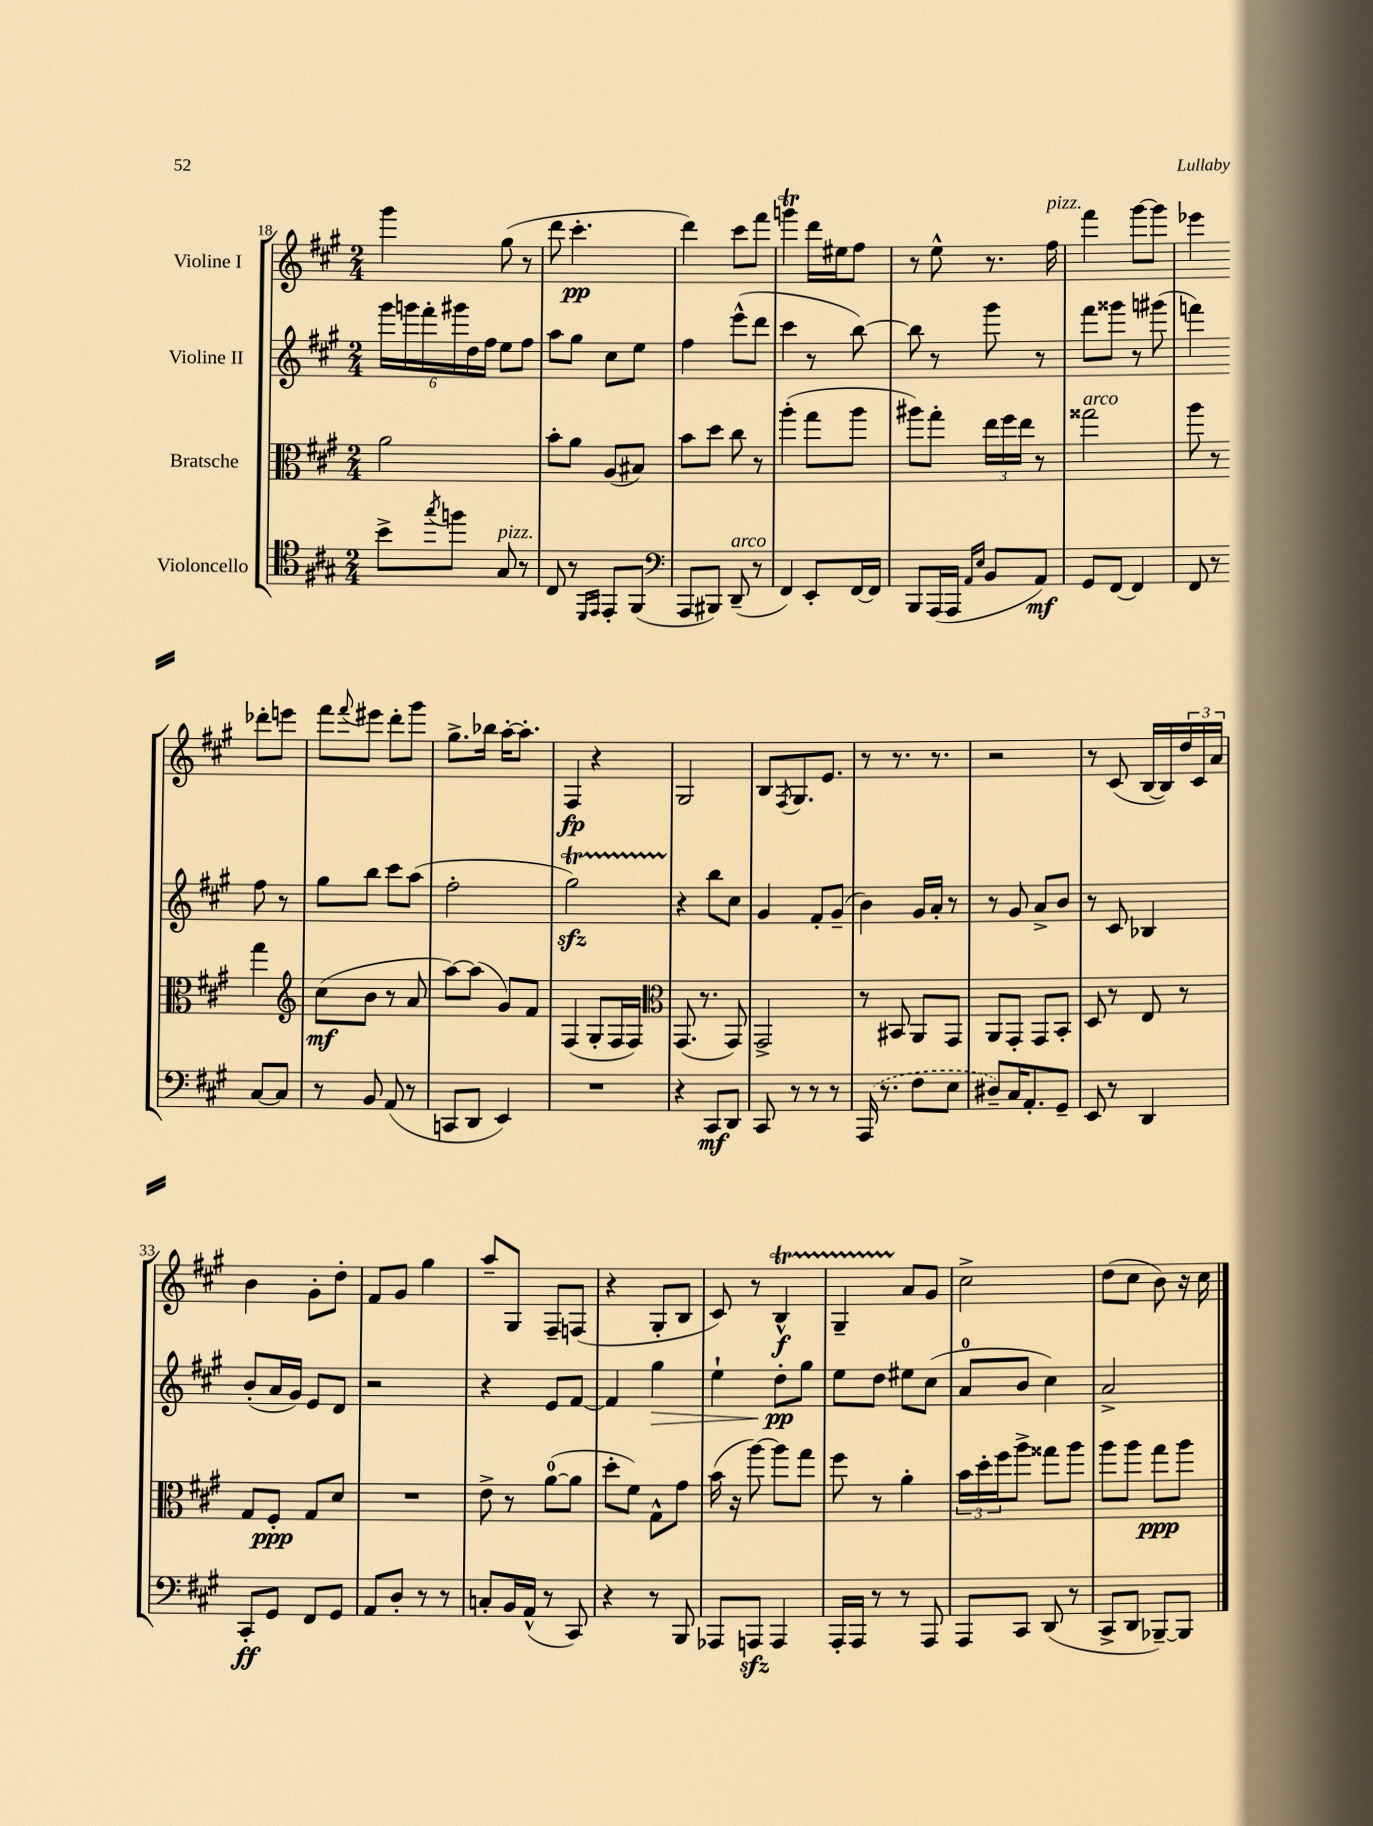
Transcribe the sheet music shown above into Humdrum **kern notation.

**kern	**dynam	**kern	**dynam	**kern	**dynam	**kern	**dynam
*part4	*part4	*part3	*part3	*part2	*part2	*part1	*part1
*staff4	*staff4	*staff3	*staff3	*staff2	*staff2	*staff1	*staff1
*I"Violoncello	*	*I"Bratsche	*	*I"Violine II	*	*I"Violine I	*
*clefC4	*	*clefC3	*	*clefG2	*	*clefG2	*
*k[f#c#g#]	*	*k[f#c#g#]	*	*k[f#c#g#]	*	*k[f#c#g#]	*
*M2/4	*	*M2/4	*	*M2/4	*	*M2/4	*
=18	=18	=18	=18	=18	=18	=18	=18
8b^\L	.	2a\	.	24ggg#\LL	.	4ggg#\	.
.	.	.	.	24gggn\	.	.	.
.	.	.	.	24fff#'\	.	.	.
8qgg#/	.	.	.	.	.	.	.
8ffn\J	.	.	.	24ggg#X\	.	.	.
.	.	.	.	24dd\	.	.	.
.	.	.	.	24ff#\JJ	.	.	.
!LO:TX:a:i:t=pizz.	!	!	!	!	!	!	!
8G#/	.	.	.	8ee\L	.	(8gg#\	.
8r	.	.	.	8ff#\J	.	8r	.
=19	=19	=19	=19	=19	=19	=19	=19
8C#/	.	8b'\L	.	8aa\L	.	8ddd\	.
8r	.	8a\J	.	8gg#\J	.	4.ccc#'\	pp
16qqDD/LL	.	.	.	.	.	.	.
16qqEE/JJ	.	.	.	.	.	.	.
8EE'/L	.	(8A/L	.	8cc#\L	.	.	.
(8FF#/J	.	8B#X/J)	.	8ee\J	.	.	.
=20	=20	=20	=20	=20	=20	=20	=20
*clefF4	*	*	*	*	*	*	*
8AAA/L	.	8b\L	.	4ff#\	.	4ddd\)	.
8BBB#X/J)	.	8dd\J	.	.	.	.	.
!LO:TX:a:i:t=arco	!	!	!	!	!	!	!
(8DD~/	.	8cc#\	.	(8eee^^\L	.	8ccc#\L	.
8r	.	8r	.	8ddd\J	.	8fff#\J	.
=21	=21	=21	=21	=21	=21	=21	=21
4FF#/)	.	(4aa'\	.	4ccc#\	.	4gggnT\	.
8EE'/L	.	8gg#\L	.	8r	.	16ddd\LL	.
.	.	.	.	.	.	16ee#X\J	.
[16FF#/L	.	8aa\J	.	[8bb\)	.	8ff#\J	.
16FF#/JJ]	.	.	.	.	.	.	.
=22	=22	=22	=22	=22	=22	=22	=22
8BBB/L	.	8aa#X\L)	.	8bb\]	.	8r	.
(16AAA/L	.	8gg#'\J	.	8r	.	8ee^^\	.
16AAA/JJ	.	.	.	.	.	.	.
16qqAA/LL	.	.	.	.	.	.	.
16qqE/JJ	.	.	.	.	.	.	.
8BB/L	.	24ee\LL	.	8ggg#\	.	8.r	.
.	.	24ff#\	.	.	.	.	.
.	.	24ee\JJ	.	.	.	.	.
8AA/J)	mf	8r	.	8r	.	.	.
!	!	!	!	!	!	!LO:TX:a:i:t=pizz.	!
.	.	.	.	.	.	16ff#\	.
=23	=23	=23	=23	=23	=23	=23	=23
!	!	!LO:TX:a:i:t=arco	!	!	!	!	!
8GG#/L	.	2gg##X\	.	8fff#\L	.	4fff#\	.
[8FF#/J	.	.	.	8ggg##X\J	.	.	.
4FF#/]	.	.	.	8r	.	[8ggg#\L	.
.	.	.	.	(8ggg#X\	.	8ggg#\J]	.
=24	=24	=24	=24	=24	=24	=24	=24
8FF#/	.	8aa\	.	4fffn\)	.	4eee-X\	.
8r	.	8r	.	.	.	.	.
[8C#/L	.	4gg#\	.	8ff#\	.	8ddd-X'\L	.
8C#/J]	.	.	.	8r	.	8eeen\J	.
!!LO:LB:g=z
=25	=25	=25	=25	=25	=25	=25	=25
*	*	*clefG2	*	*	*	*	*
8r	.	(8cc#\L	mf	8gg#\L	.	8fff#\L	.
.	.	.	.	.	.	8qqfff#/	.
8BB/	.	8b\J	.	8bb\J	.	8eee#X\J	.
(8AA/	.	8r	.	8ccc#\L	.	8ddd'\L	.
8r	.	8a/	.	(8aa\J	.	8ggg#\J	.
=26	=26	=26	=26	=26	=26	=26	=26
8CCn/L	.	[8aa\L)	.	2ff#'\	.	8.gg#^\L	.
8DD/J	.	(8aa\J]	.	.	.	.	.
.	.	.	.	.	.	16bb-X\Jk	.
4EE/)	.	8g#/L)	.	.	.	[16aa'\KL	.
.	.	.	.	.	.	8.aa'\J]	.
.	.	8f#/J	.	.	.	.	.
=27	=27	=27	=27	=27	=27	=27	=27
2r	.	(4F#/	.	2gg#zzt\)	.	4F#/	fp
.	.	8G#'/L	.	.	.	4r	.
.	.	16F#/L	.	.	.	.	.
.	.	16F#/JJ)	.	.	.	.	.
=28	=28	=28	=28	=28	=28	=28	=28
*	*	*clefC3	*	*	*	*	*
4r	.	(8.GG#/	.	4r	.	2G#/	.
.	.	8.r	.	.	.	.	.
8CC#/L	mf	.	.	8bb\L	.	.	.
8DD/J	.	8GG#/)	.	8cc#\J	.	.	.
=29	=29	=29	=29	=29	=29	=29	=29
8CC#/	.	2GG#^/	.	4g#/	.	8B/L	.
.	.	.	.	.	.	8qF#/	.
8r	.	.	.	.	.	8.G#/	.
8r	.	.	.	8f#'/L	.	.	.
.	.	.	.	.	.	8.e/J	.
8r	.	.	.	(8g#~/J	.	.	.
=30	=30	=30	=30	=30	=30	=30	=30
(16AAA/	.	8r	.	4b\)	.	8r	.
8.r	.	.	.	.	.	.	.
.	.	8BB#X/	.	.	.	8.r	.
8F#\L	.	8AA/L	.	16g#/LL	.	.	.
.	.	.	.	16a'/JJ	.	8.r	.
8E\J	.	8GG#/J	.	8r	.	.	.
=31	=31	=31	=31	=31	=31	=31	=31
8D#X~/L)	.	8AA/L	.	8r	.	2r	.
16C#/K	.	8GG#'/J	.	8g#/	.	.	.
8.AA'/	.	.	.	.	.	.	.
.	.	8GG#/L	.	8a^/L	.	.	.
8GG#~/J	.	8BB'/J	.	8b/J	.	.	.
=32	=32	=32	=32	=32	=32	=32	=32
8EE/	.	8D/	.	8r	.	8r	.
8r	.	8r	.	8c#/	.	(8c#/	.
4DD/	.	8E/	.	4B-X/	.	[16B/LL	.
.	.	.	.	.	.	16B/])	.
.	.	8r	.	.	.	24dd/	.
.	.	.	.	.	.	24c#/	.
.	.	.	.	.	.	24a/JJ	.
!!LO:LB:g=z
=33	=33	=33	=33	=33	=33	=33	=33
8CC#'/L	ff	8G#/L	.	(8b'/L	.	4b\	.
8GG#/J	.	8F#'/J	ppp	16a/L	.	.	.
.	.	.	.	16g#/JJ)	.	.	.
8FF#/L	.	8G#/L	.	8e/L	.	8g#'\L	.
8GG#/J	.	8d/J	.	8d/J	.	8dd'\J	.
=34	=34	=34	=34	=34	=34	=34	=34
8AA/L	.	2r	.	2r	.	8f#/L	.
8D'/J	.	.	.	.	.	8g#/J	.
8r	.	.	.	.	.	4gg#\	.
8r	.	.	.	.	.	.	.
=35	=35	=35	=35	=35	=35	=35	=35
8Cn'/L	.	8e^\	.	4r	.	8aa~/L	.
16BB/L	.	8r	.	.	.	8G#/J	.
(16AA^^/JJ	.	.	.	.	.	.	.
8r	.	([8a\L	.	8e/L	.	8F#~/L	.
8CC#/)	.	8a\J]	.	[8f#/J	.	(8Fn/J	.
=36	=36	=36	=36	=36	=36	=36	=36
4r	.	8dd'\L	.	4f#/]	.	4r	.
.	.	8f#\J)	.	.	.	.	.
!	!	!	!	!	!LO:HP:b	!	!
8r	.	8G#^^\L	.	4gg#\	>	8G#'/L	.
8BBB/	.	8g#\J	.	.	.	8B/J	.
=37	=37	=37	=37	=37	=37	=37	=37
8AAA-X/L	.	(16b\	.	4ee`\	.	8c#/)	.
.	.	16r	.	.	.	.	.
8AAAnzz/J	.	[8aa\)	.	.	.	8r	.
4AAA/	.	8aa\L]	.	8dd'\L	pp	4BT^^/	f
.	.	8gg#\J	.	8gg#\J	]	.	.
=38	=38	=38	=38	=38	=38	=38	=38
16AAA'/LL	.	8ff#\	.	8ee\L	.	4G#TTT~/	.
16AAA/JJ	.	.	.	.	.	.	.
8r	.	8r	.	8dd\J	.	.	.
8r	.	4a'\	.	8ee#X\L	.	8a/L	.
8AAA/	.	.	.	(8cc#\J	.	8g#/J	.
=39	=39	=39	=39	=39	=39	=39	=39
8AAA/L	.	24b\LL	.	8a/L	.	2cc#^\	.
.	.	24dd'\	.	.	.	.	.
.	.	24ff#\J	.	.	.	.	.
8CC#/J	.	8aa^\J	.	8b/J	.	.	.
(8DD/	.	8gg##X\L	.	4cc#\)	.	.	.
8r	.	8aa\J	.	.	.	.	.
=40	=40	=40	=40	=40	=40	=40	=40
8CC#^/L	.	8aa\L	.	2a^/	.	(8dd\L	.
8DD/J	.	8aa\J	.	.	.	8cc#\J	.
[8BBB-X~/L)	.	8gg#\L	ppp	.	.	8b\)	.
8BBB-/J]	.	8aa\J	.	.	.	16r	.
.	.	.	.	.	.	16cc#\	.
==	==	==	==	==	==	==	==
*-	*-	*-	*-	*-	*-	*-	*-
